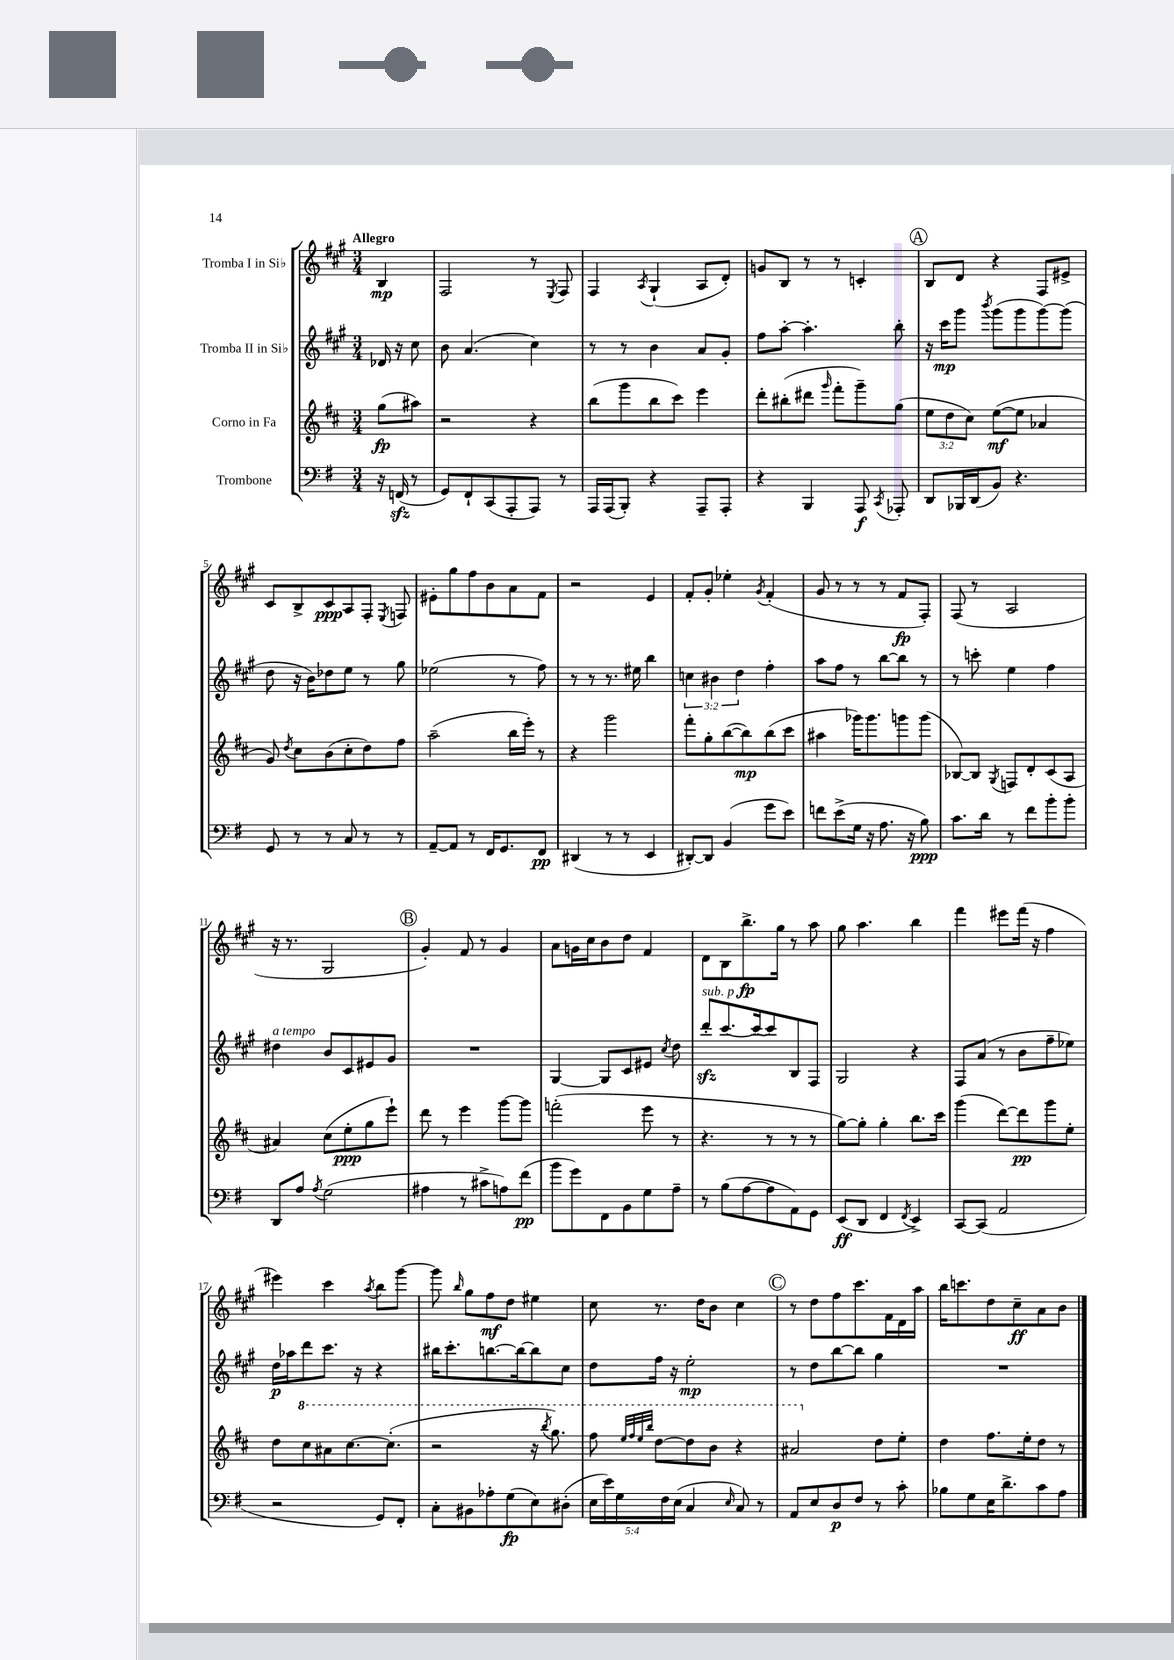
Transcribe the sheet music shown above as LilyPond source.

<<
\new StaffGroup <<
\new Staff = "s0" \with { instrumentName = "Tromba I in Sib" } {
    \clef treble \key a \major \numericTimeSignature \time 3/4 \partial 4 \tempo "Allegro"
    \autoBeamOff b4\mp |
    fis2 r8 \acciaccatura { e8 } fis8 |
    fis4 \acciaccatura { a8 } gis4-!( a8[ d'8]-.) |
    g'8[ b8] r8 r8 c'4-. |
    \mark \markup { \circle "A" } b8[ d'8] r4 fis8[ eis'8]-> |
    cis'8[ b8-> cis'8\ppp a8 fis8]-. \acciaccatura { e8 } f8 |
    eis'8[-. gis''8 fis''8 b'8 a'8 fis'8] |
    r2 e'4 |
    fis'8[-. gis'8]-. ees''4-. \acciaccatura { gis'8 } fis'4-.( |
    gis'8 r8 r8 r8 fis'8[\fp fis8]-.) |
    fis8( r8 a2 |
    r16 r8. gis2 |
    \mark \markup { \circle "B" } gis'4-.) fis'8 r8 gis'4 |
    a'8[ g'16 cis''16 b'8 d''8] fis'4 |
    d'8[ b8 b''8.->\fp gis''16] r8 a''8 |
    gis''8 a''4. b''4 |
    fis'''4 eis'''8[ fis'''16]( r16 fis''4 |
    eis'''4) cis'''4 \acciaccatura { a''8 } b''8[ gis'''8]~ |
    gis'''8 \grace { b''16 } gis''8[ fis''8\mf d''8] eis''4 |
    cis''8 r8. d''16[ b'8] cis''4 |
    \mark \markup { \circle "C" } r8 d''8[ fis''8 cis'''8. fis'16 d'16 a''16] |
    b''16[ c'''8. d''8 cis''8--\ff a'8 b'8] \bar "|." |
}
\new Staff = "s1" \with { instrumentName = "Tromba II in Sib" } {
    \clef treble \key a \major \numericTimeSignature \time 3/4 \override Staff.TupletNumber.text = #tuplet-number::calc-fraction-text \partial 4
    \autoBeamOff des'16 r16 cis''8 |
    b'8 a'4.( cis''4) |
    r8 r8 b'4 a'8[ gis'8]-. |
    fis''8[ a''8]~-. a''4.-. b''8-. |
    \mark \markup { \circle "A" } r16 cis'''16[\mp gis'''8] \acciaccatura { b'''8 } gis'''8[( gis'''8 gis'''8~) gis'''8]( |
    d''8 r16 b'16[) des''8 e''8] r8 gis''8 |
    ees''2( r8 fis''8) |
    r8 r8 r8. eis''16 b''4 |
    \tuplet 3/2 { c''4 bis'4 d''4 } fis''4-. |
    a''8[ fis''8] r8 b''8[~ b''8] r8 |
    r8 c'''8-. e''4 fis''4 |
    dis''4^\markup { \italic "a tempo" } b'8[ cis'8 eis'8 gis'8] |
    \mark \markup { \circle "B" } R2. |
    gis4~ gis8[ cis'8 eis'8] \acciaccatura { cis''8 } d''8 |
    d'''8[-.\sfz^\markup { \italic "sub. p" } cis'''8.~ cis'''16~ cis'''8 b8 fis8] |
    gis2 r4 |
    fis8[ a'8]( r8 b'8[ fis''8-- ees''8]) |
    d''16[\p aes''16 d'''8 cis'''8.] r16 r4 |
    bis''16[ cis'''8.-. b''8.~ b''16~ b''8 cis''8] |
    d''8[ fis''16] r16 e''2-.\mp |
    \mark \markup { \circle "C" } r8 d''8[ b''8~ b''8] gis''4 |
    R2. \bar "|." |
}
\new Staff = "s2" \with { instrumentName = "Corno in Fa" } {
    \clef treble \key d \major \numericTimeSignature \time 3/4 \override Staff.TupletNumber.text = #tuplet-number::calc-fraction-text \partial 4
    \autoBeamOff g''8[\fp( ais''8]) |
    r2 r4 |
    b''8[( g'''8 b''8 cis'''8]) e'''4 |
    d'''8[-. bis''8-.( dis'''8] \grace { g'''16 } fis'''8[-. g'''8--) g''8]( |
    \mark \markup { \circle "A" } \tuplet 3/2 { e''8[ d''8 cis''8]) } e''8[~\mf( e''8] aes'4 |
    g'8) \acciaccatura { d''8 } cis''8[ b'8( cis''8-. d''8) fis''8] |
    a''2--( b''16[ e'''16]-.) r8 |
    r4 g'''2 |
    fis'''8[-. g''8-. b''8~( b''8\mp) b''8( cis'''8] |
    ais''4 ges'''16[) ges'''8. g'''8 g'''8]( |
    bes8[~) bes8] \acciaccatura { g8 } f8[ d'8-. cis'8( a8] |
    ais'4) cis''8[( e''8-.\ppp g''8 e'''8]-!) |
    \mark \markup { \circle "B" } d'''8 r8 e'''4 g'''8[~ g'''8] |
    f'''2-.( e'''8 r8 |
    r4. r8 r8 r8 |
    g''8[~) g''8]-. g''4-. b''8.[ cis'''16] |
    g'''4( d'''8[~) d'''8\pp g'''8 e''8]-. |
    d''8[ \ottava #1 cis'''8 ais''8 cis'''8.~ cis'''8.]-.( |
    r2 r16 \acciaccatura { b'''8 } g'''8.) |
    fis'''8 \grace { e'''32[ fis'''32 e'''32 b'''32] } d'''8[~ d'''8 b''8] r4 |
    \mark \markup { \circle "C" } ais''2 \ottava #0 d''8[ e''8]-. |
    d''4 fis''8.[ e''16-. d''8] r8 \bar "|." |
}
\new Staff = "s3" \with { instrumentName = "Trombone" } {
    \clef bass \key g \major \numericTimeSignature \time 3/4 \override Staff.TupletNumber.text = #tuplet-number::calc-fraction-text \partial 4
    \autoBeamOff r16 f,16\sfz( r8 |
    g,8[) fis,8-! c,8( a,,8-. a,,8]) r8 |
    a,,16[ a,,16( b,,8]-.) r4 a,,8[-- a,,8]-. |
    r4 b,,4 a,,8\f \acciaccatura { c,8 } aes,,8-. |
    \mark \markup { \circle "A" } d,8[ bes,,16 d,16( b,8]) r4. |
    g,8 r8 r8 c8 r8 r8 |
    a,8[~-- a,8] r8 fis,16[ g,8. fis,8]\pp |
    dis,4( r8 r8 e,4 |
    dis,8[~-.) dis,8] b,4( g'8[ e'8]) |
    f'8[ e'8->( g16] r16 a8. r16 b8\ppp) |
    c'8.[ d'16] r8 fis'8[ b'8-. b'8]-. |
    d,8[ a8] \acciaccatura { a8 } g2( |
    \mark \markup { \circle "B" } ais4 r8 cis'8[-> a8) fis'8]\pp( |
    b'8[ g'8) fis,8 b,8 g8 a8]-- |
    r8 b8[( a8~ a8 a,8) g,8] |
    e,8[\ff( d,8] fis,4 \acciaccatura { fis,8 } e,4->) |
    c,8[~ c,8]( a,2 |
    r2 g,8[) fis,8]-. |
    c8[-. bis,8 aes8-. g8\fp( e8) dis8]-.( |
    \tuplet 5/4 { e16[ e'16) g16 fis16 e16]( } c4 \grace { e16 } c8) r8 |
    \mark \markup { \circle "C" } a,8[ e8 d8\p fis8] r8 c'8-. |
    bes8[ g8 e16 d'8.-> c'8 a8] \bar "|." |
}
>>
>>
